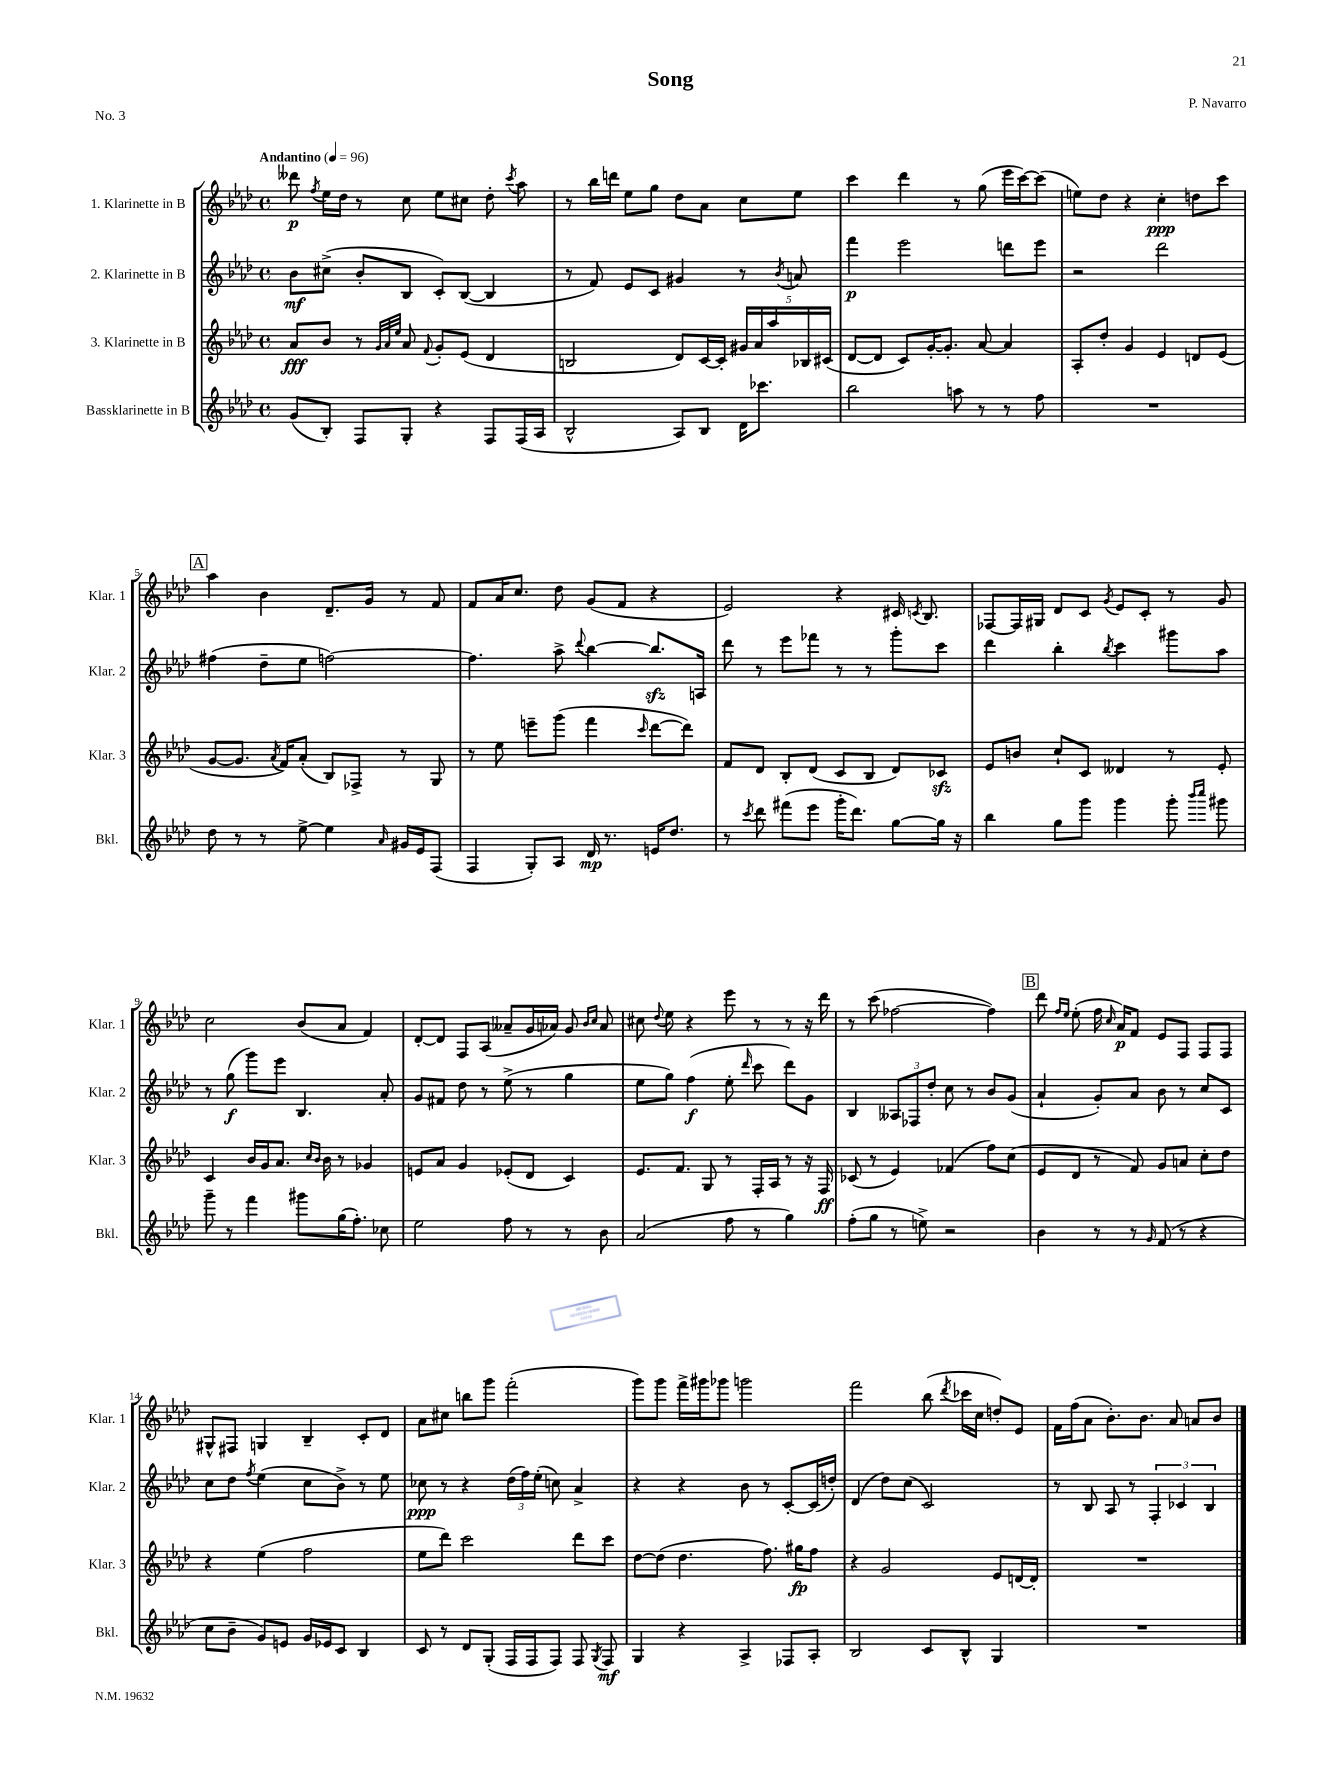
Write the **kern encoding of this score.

**kern	**kern	**kern	**kern
*staff4	*staff3	*staff2	*staff1
*clefG2	*clefG2	*clefG2	*clefG2
*k[b-e-a-d-]	*k[b-e-a-d-]	*k[b-e-a-d-]	*k[b-e-a-d-]
*M4/4	*M4/4	*M4/4	*M4/4
*met(c)	*met(c)	*met(c)	*met(c)
*MM96	*MM96	*MM96	*MM96
(8g/L	8a-/L	8b-\L	8ddd--\
.	.	.	8qff/
8B-'/J)	8b-/J	(8cc#^\J	16ee-\LL
.	.	.	16dd-\JJ
8F/L	8r	8b-'/L	8r
.	32qqg/LLL	.	.
.	32qqa-/	.	.
.	32qqee-/JJJ	.	.
8G'/J	8a-/	8B-/J	8cc\
.	8qqf/	.	.
4r	8g'/L	8c'/L)	8ee-\L
.	(8e-/J	([8B-/J	8cc#\J
8F/L	4d-/	4B-/]	8dd-'\
.	.	.	8qccc/
(16F/L	.	.	8aa-\
16A-/JJ	.	.	.
=	=	=	=
2B-^^/	2B/	8r	8r
.	.	8f/)	16bb-\LL
.	.	.	16ddd\JJ
.	.	8e-/L	8ee-\L
.	.	8c/J	8gg\J
8A-/L)	8d-/L)	4g#/	8dd-\L
8B-/J	[16c/L	.	8a-\J
.	16c'/]JJ	.	.
16d-\LK	20g#/LL	8r	8cc\L
.	20a-/	.	.
8.ccc-\J	.	.	.
.	20aa-/	.	.
.	.	8qb-/	.
.	.	8a/	8ee-\J
.	20B-/	.	.
.	(20c#/JJ	.	.
=	=	=	=
2bb-\	[8d-/L	4fff\	4ccc\
.	8d-/]J	.	.
.	8c/L)	2eee-\	4ddd-\
.	[16g'/K	.	.
.	8.g'/]J	.	.
8aa\	.	.	8r
8r	[8a-/	.	(8gg\
8r	4a-/]	8ddd\L	16eee-\LL
.	.	.	[16ccc\J)
8ff\	.	8eee-\J	(8ccc\]J
=	=	=	=
1r	8A-'/L	2r	8ee\L)
.	8dd-'/J	.	8dd-\J
.	4g/	.	4r
.	4e-/	2ddd-\	4cc'\
.	8d/L	.	8dd\L
.	(8e-/J	.	8ccc\J
=	=	=	=
8dd-\	[8g/L	(4ff#\	4aa-\
8r	8.g/]J	.	.
8r	.	8dd-~\L	4b-\
.	8qa-/	.	.
.	16f/LK)	.	.
[8ee-^\	(8a-'/J	8ee-\J	.
4ee-\]	8B-/L)	[2ff\)	8.d-~/L
.	8F-^/J	.	.
.	.	.	16g/Jk
16qqa-/	.	.	.
16g#/LL	8r	.	8r
16e-/J	.	.	.
(8F/J	8G/	.	8f/
=	=	=	=
4F/	8r	4.ff\]	8f/L
.	8ee-\	.	16a-/K
.	.	.	8.cc/J
8G'/L)	8eee~\L	.	.
8A-/J	(8ggg\J	8aa-^\	8dd-\
.	.	8qqddd-/	.
16d-/	4fff\	[4bb-\	(8g/L
8.r	.	.	.
.	.	.	8f/J
.	16qqccc/	.	.
16e/LK	[8ddd-\L	8.bb-/]L	4r
8.dd-/J	.	.	.
.	8ddd-\]J)	.	.
.	.	16A/Jk	.
=	=	=	=
8r	8f/L	8ddd-\	2e-/)
8qccc/	.	.	.
8ddd-\	8d-/J	8r	.
(8fff#\L	8B-'/L	8eee-\L	.
8eee-\J	(8d-/J	8fff-\J	.
16ggg'\LK	8c/L	8r	4r
8.ddd-\J)	.	.	.
.	8B-/J	8r	.
[8gg\L	8d-/L)	8ggg'\L	16c#/
.	.	.	8qc/
.	.	.	8.B-/
16gg\]Jk	8c-/J	8ccc\J	.
16r	.	.	.
=	=	=	=
4bb-\	8e-/L	4ddd-\	[8F-/L
.	8b/J	.	16F-/]L
.	.	.	16G#/JJ
8gg\L	8cc`/L	4bb-'\	8d-/L
8ggg\J	8c/J	.	8c/J
.	.	8qbb-/	8qg/
4ggg\	4d--/	4ccc\	8e-/L
.	.	.	8c'/J
8ggg'\	8r	8ggg#\L	8r
16qqbbb-/LL	.	.	.
16qqcccc/JJ	.	.	.
8ggg#\	8e-'/	8aa-\J	8g/
=	=	=	=
8ggg~\	4c/	8r	2cc\
8r	.	(8gg\	.
4fff\	16b-/LL	8ggg\L)	.
.	16g/J	.	.
.	8.a-/J	8eee-\J	.
8ggg#\L	.	4.B-/	(8b-/L
.	16qqcc/LL	.	.
.	16qqb-/JJ	.	.
.	16b-\	.	.
(16gg\K	8r	.	8a-/J
8.ff'\J)	.	.	.
.	4g-/	.	4f/)
8cc-\	.	8a-'/	.
=	=	=	=
2ee-\	8e/L	8g/L	[8d-'/L
.	8a-/J	8f#/J	8d-/]J
.	4g/	8dd-\	8F/L
.	.	8r	(8A-/J
8ff\	(8e-'/L	(8ee-^\	8a--~/L
8r	8d-/J	8r	16g/L
.	.	.	16a-/JJ)
8r	4c/)	4gg\	8g/
.	.	.	16qqb-/LL
.	.	.	16qqcc/JJ
8b-\	.	.	8a-/
=	=	=	=
(2a-/	8.e-/L	8ee-\L	8cc#\
.	.	.	8qqdd-/
.	.	8gg\J)	8ee-\
.	8.f/J	.	.
.	.	(4ff\	4r
.	8G/	.	.
8ff\	8r	8ee-'\	8eee-\
.	.	16qqddd-/	.
8r	16F'/LL	8ccc\	8r
.	16A-/JJ	.	.
4gg\)	8r	8ddd-\L)	8r
.	16r	8g\J	16r
.	16F/	.	16ddd-\
=	=	=	=
(8ff'\L	(8c-/	4B-/	8r
8gg\J	8r	.	(8ccc\
8r	4e-/)	12A--/L	[2ff-\
.	.	12F-/	.
8ee^\)	.	.	.
.	.	12dd-'/J	.
2r	(4f-/	8cc\	.
.	.	8r	.
.	8ff\L)	8b-/L	4ff-\])
.	(8cc\J	(8g/J	.
=	=	=	=
4b-\	8e-/L	4a-`/	8ddd-\
.	.	.	16qqff/LL
.	.	.	16qqee-/JJ
.	8d-/J	.	(8ee-'\
8r	8r	8g'/L)	16ff\
.	.	.	16qqcc/
.	.	.	16a-/LK)
8r	8f/)	8a-/J	8f/J
16qqg/	.	.	.
(8f/	8g/L	8b-\	8e-/L
8r	8a/J	8r	8F/J
4r	8cc'\L	8cc/L	8F/L
.	8dd-\J	8c/J	8F/J
=	=	=	=
8cc\L	4r	8cc\L	8G#^^/L
8b-~\J	.	8dd-\J	8F#/J
.	.	8qff/	.
8g/L)	(4ee-\	(4ee-\	4G/
8e/J	.	.	.
16g/LL	2ff\	8cc\L	4B-~/
16e-/J	.	.	.
8c/J	.	8b-^\J)	.
4B-/	.	8r	8c'/L
.	.	8ee-\	8d-/J
=	=	=	=
8c/	8ee-\L	8cc-\	8a-\L
8r	8ddd-\J)	8r	8cc#\J
8d-/L	2ccc\	4r	8bb\L
(8G'/J	.	.	8ggg\J
16F/LL	.	(24dd-\LL	(2fff'\
.	.	24ff\)	.
16F/J	.	.	.
.	.	(24ee-'\JJ	.
8F/J)	.	8cc\)	.
8F/	8ddd-\L	4a-^/	.
8qG/	.	.	.
8F/	8ccc\J	.	.
=	=	=	=
4G/	[8dd-\L	4r	8ggg\L)
.	(8dd-\]J	.	8ggg\J
4r	4.dd-\	4r	16fff^\LL
.	.	.	16ggg#\J
.	.	.	8ggg-\J
4A-^/	.	8b-\	2ggg\
.	8.ff\)	8r	.
8F-/L	.	[8c'/L	.
.	16gg#\LK	.	.
8A-'/J	8ff\J	(16c/]L	.
.	.	16dd'/JJ)	.
=	=	=	=
2B-/	4r	(4d-/	2fff\
.	2g/	8dd-\L)	.
.	.	(8cc\J	.
8c/L	.	2c/)	(8bb-\
.	.	.	8qddd-/
8B-^^/J	.	.	16ccc-\LL
.	.	.	16cc\JJ
4G/	8e-/L	.	8dd'/L)
.	[16d/L	.	8e-/J
.	16d'/]JJ	.	.
=	=	=	=
1r	1r	8r	16f\LL
.	.	.	(16ff\J
.	.	8B-/	8a-\J
.	.	8A-/	8.b-'\L)
.	.	8r	.
.	.	.	8.b-\J
.	.	6F'/	.
.	.	.	8a-/
.	.	6c-/	.
.	.	.	8a/L
.	.	6B-/	.
.	.	.	8b-/J
==	==	==	==
*-	*-	*-	*-
